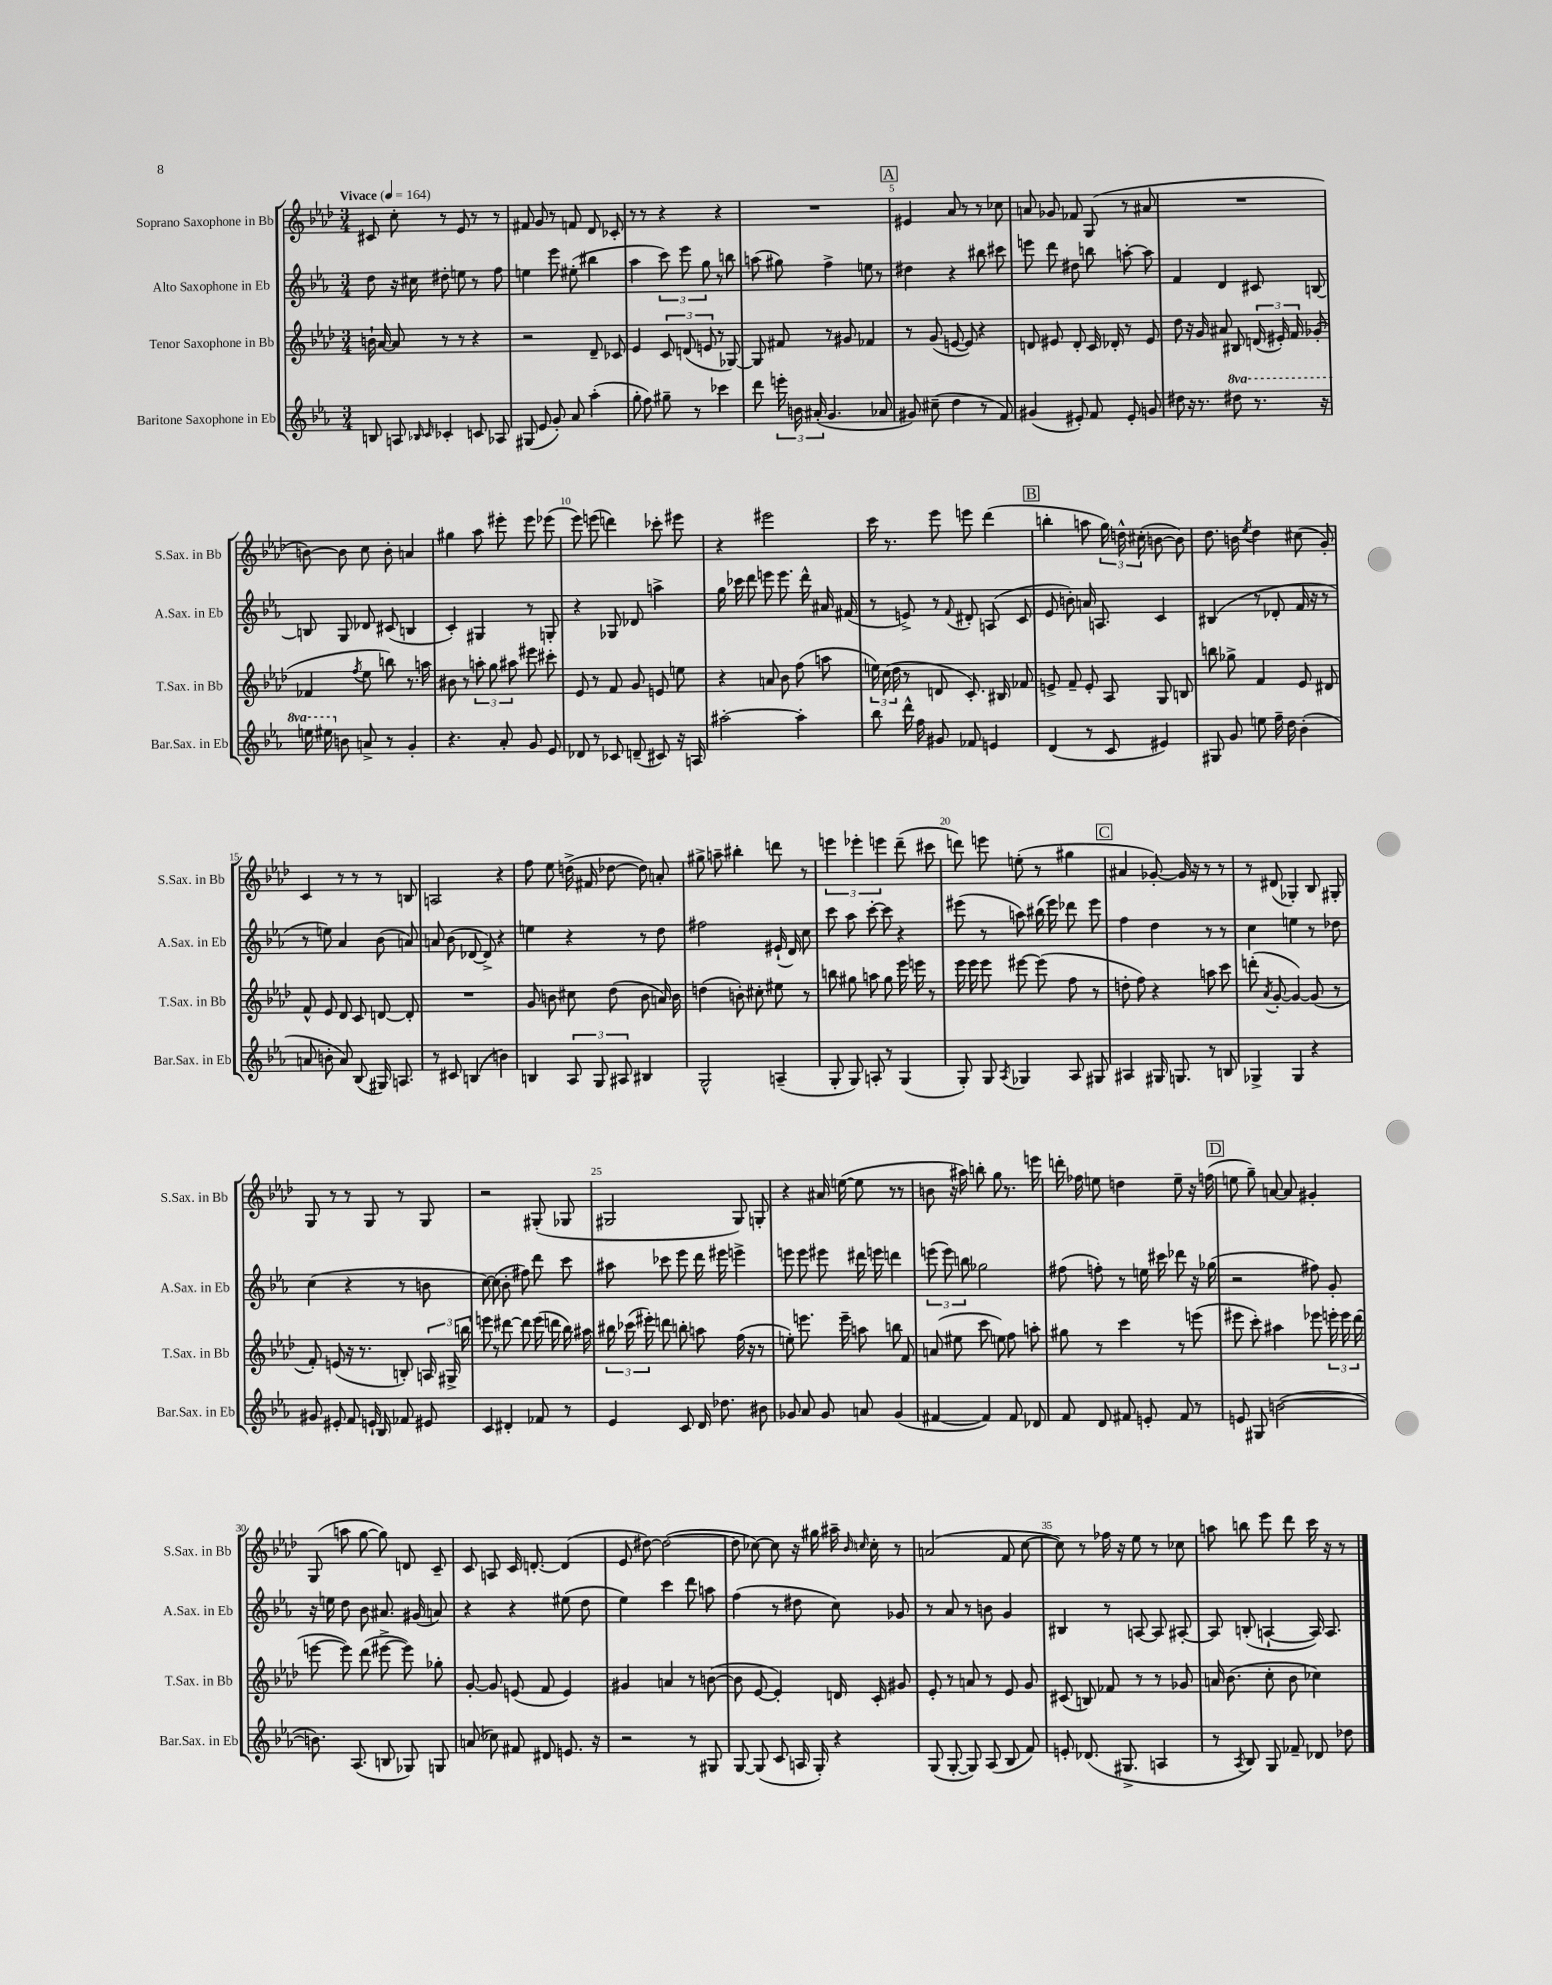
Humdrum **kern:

**kern	**kern	**kern	**kern
*staff4	*staff3	*staff2	*staff1
*clefG2	*clefG2	*clefG2	*clefG2
*k[b-e-a-]	*k[b-e-a-d-]	*k[b-e-a-]	*k[b-e-a-d-]
*M3/4	*M3/4	*M3/4	*M3/4
*MM164	*MM164	*MM164	*MM164
8B	16b`	8dd	8c#
.	[16a-	.	.
8A	8a-]	16r	8cc'
.	.	16cc#	.
16qqB-	.	.	.
16qqc	.	.	.
4c-'	8r	8dd#'	8r
.	8r	8ee	8e-
8c	4r	8r	8r
8A-	.	8ff	8r
=	=	=	=
(8G#	2r	4ee	8f#
8e-	.	.	8g
8g')	.	8eee-	8r
8a-	.	(8ee#'	8f
(4aa-'	8d-~	4bb#	8d-
.	8c-	.	8c-'
=	=	=	=
8gg'	4e-	4aa-	8r
8ff)	.	.	8r
8gg#~	12c	12ccc)	4r
.	(12d	12eee-	.
8r	.	.	.
.	12e	12gg	.
4ccc-	8r	8r	4r
.	[8G-)	8bb	.
=	=	=	=
8ddd	8G-]	(8aa	2.r
24eee'	8f#	8gg#)	.
24b	.	.	.
(24a#'	.	.	.
4.g	8r	4ff^	.
.	8g#	.	.
.	4f-	8ee	.
8a-	.	8r	.
=	=	=	=
8g#)	8r	4dd#	4e#
(8cc#~	(8g	.	.
4dd	[8e	4r	8a-
.	8e])	.	8r
8r	4r	8bb#	8r
8f)	.	8ccc#	8cc-
=	=	=	=
(4g#	8d	8eee	8a
.	8e#	8ddd	8g-
8e#')	8d'	8dd#	8f-
8f	16c	8bb	(8G
.	16d-'	.	.
8e#'	8r	[8aa'	8r
8g	8e#	8aa]	8a#
=	=	=	=
8dd#	8dd-	4f	2.r
16r	16r	.	.
8.r	16g	.	.
.	8a#	4d	.
8ddd#	8B#	.	.
8.r	(24d	8c#	.
.	24e#')	.	.
.	24f	.	.
.	(8g-'	[8B	.
16r	.	.	.
=	=	=	=
16eee	4f-	8B]	[8b)
16eee#	.	.	.
8b	.	8G	8b]
.	8qff	.	.
8a^	8ee-	8d-	8cc
8r	8bb)	(8c#	8b'
4g'	8.r	4B	4a
.	16aa	.	.
=	=	=	=
4.r	8b#	4c')	4gg#
.	8r	.	.
.	12aa'	4G#	8aa-
.	12gg	.	.
8a-'	.	.	8eee#'
.	12aa#	.	.
8g	8eee#	8r	8eee#
8e-	8ccc#'	8G'	(8eee-
=	=	=	=
8d-	8e-	4r	8eee-)
8r	8r	.	(8eee
8c-	8f	8G-	4ddd)
(8d~	8g	8d-	.
8c#)	8e	4aa^	8ccc-'
16r	8ee	.	8eee#
16A	.	.	.
=	=	=	=
[2aa#'	4r	16gg	4r
.	.	16ccc-	.
.	.	8ddd	.
.	8a	8eee	2eee#
.	8b-	8.eee	.
4aa#']	(8ff	.	.
.	.	16ddd^^	.
.	8aa	16a#	.
.	.	(16f#	.
=	=	=	=
8bb-	24ee)	8r	16ccc
.	(24cc	.	.
.	.	.	8.r
.	24dd-	.	.
16ddd^^	8r	8e^)	.
16ff	.	.	.
8g#	8d	8r	8eee-
.	.	8qqf	.
8f-	8.c')	8d#'	8eee
4e	.	(8A	(4ddd-
.	16B#	.	.
.	8f-	8c	.
=	=	=	=
(4d	8e^	8e-	4bb'
.	8f~	8b')	.
8r	8e'	16a	8aa
.	.	8.A	.
8c	8A-	.	24gg)
.	.	.	24dd^^
.	.	.	(24cc#'
4e#)	8G	4c	[8b
.	8B	.	8b])
=	=	=	=
8G#	8bb	(4B#	8.dd-
8g	8gg-^	.	.
.	.	.	16b
.	.	.	8qee-
8ee	4f	8r	4dd-
16ff~	.	8d-'	.
16dd	.	.	.
(4b-'	8e-	16f	(8cc#
.	.	16r	.
.	8d#	8r	8g')
=	=	=	=
8a	8f^^	8r	4c
8b'	8e-	8ee)	.
8a)	8d-	4a-	8r
(8B-	8c	.	8r
16G#)	[8d	(8b-	8r
8.A	.	.	.
.	8d']	8a)	8B
=	=	=	=
8r	2.r	8a	2A
8c#	.	(8b-	.
(4B	.	[8d-	.
.	.	8d-^])	.
4b)	.	4r	4r
=	=	=	=
4B	8g	4ee	8ff
.	8b	.	8ee-
12A-	8cc#	4r	(16dd^
.	.	.	16f#
12G	.	.	.
.	(8dd-	.	[8dd-
12A#	.	.	.
4B#	8b	8r	8dd-])
.	16a)	8dd	8a'
.	16b	.	.
=	=	=	=
2G^^	(4dd	2ff#	8gg#^
.	.	.	8aa~
.	8b')	.	4bb#'
.	8cc#'	.	.
(4A~	8ee#	(16e#`	8ddd
.	.	16d)	.
.	8r	8cc	8r
=	=	=	=
8G'	8bb	8ccc	6eee
8G)	8gg#	8aa-	.
.	.	.	6eee-'
8A'	8aa	[8ccc'	.
.	.	.	6eee
8r	8gg#	8ccc]	.
(4G	16eee-	4r	(8ddd-~
.	16eee	.	.
.	8r	.	8ccc#
=	=	=	=
8G')	16eee-	(8eee#	8ddd)
.	16eee-	.	.
8G	8eee-	8r	8eee
8qA-	.	.	.
4G-	[8eee#	8aa)	(8ee'
.	(8eee#]	(16bb#	8r
.	.	16eee#)	.
8A-	8ff	8ddd-	4gg#
8G#	8r	8eee#	.
=	=	=	=
4A#	8dd'	4ff	4a#
.	8ff)	.	.
16G#	4r	4dd	[8g-')
8.G	.	.	.
.	.	.	16g-]
.	.	.	16r
8r	8aa	8r	8r
8B	8ccc	8r	8r
=	=	=	=
4G-^	(8ddd'	4cc	8r
.	8qa-	.	.
.	[8g'	.	(8d#
4G-	4g_)	4ee	4G-')
4r	(8g]	8r	8B-
.	8r	8dd-	8G#'
=	=	=	=
8g#	8f')	(4cc	8G
8e#'	(8e	.	8r
8f	16r	4r	8r
.	8.r	.	.
16e`	.	.	8G
16B-	.	.	.
8f-	8B')	8r	8r
8e#	24A	8b	8G
.	24G#^	.	.
.	24bb	.	.
=	=	=	=
4c	8eee	[8cc)	2r
.	8r	(8cc]	.
4d#'	[8ddd#	8b-'	.
.	8ddd#]	8ff#)	.
8f-	(16eee	8ddd	(8G#'
.	16ddd	.	.
8r	16bb-)	8ccc	8G-
.	16aa#	.	.
=	=	=	=
4e-	24bb#	8aa#	2G#
.	(24ccc-	.	.
.	24eee#')	.	.
.	8ddd	8ccc-	.
8c	8bb'	8eee-	.
16d	8aa	16ddd	.
8.dd-	.	16eee#	.
.	(16ff	4eee^	8G#)
.	16r	.	.
8b#	8r	.	8G'
=	=	=	=
8g-	8ee')	8eee	4r
8a-	8.eee	8eee	.
8g-	.	8eee#	16a#
.	16eee~	.	([16ee
8a	8aa	16ddd#	8ee]
.	.	16eee	.
(4g-	8bb	4ddd	8r
.	8f	.	8r
=	=	=	=
[4f#	(8a	(12eee	8b
.	.	12eee)	.
.	8ee#	.	16r
.	.	12bb	.
.	.	.	16aa#)
4f#])	8ccc	2gg-	8bb'
.	8ee)	.	8gg
8f#	8ff	.	8.r
8d-	8aa'	.	.
.	.	.	16eee
=	=	=	=
8f	8gg#	(8ff#	16ddd'
.	.	.	16ff-
8d	8r	8ff')	8ee
8f#	4ccc	8r	4dd
8e'	.	16ee	.
.	.	16ccc#	.
8f#	8r	8ddd-	8ee~
8r	(8eee	16r	16r
.	.	(16gg-	(16ff
=	=	=	=
8e	8eee#	2r	8ee
8G#	8ccc')	.	8gg~)
([2b	4aa#	.	[8a
.	.	.	8a]
.	8eee-	8ff#)	4g#'
.	24eee'	8g'	.
.	24eee	.	.
.	(24ddd-	.	.
=	=	=	=
8.b])	[8eee	16r	(8G
.	.	16ee	.
.	8eee])	8dd	8aa
(8.A-	.	.	.
.	(8ddd-	8b-	[8gg
8B	[8eee#^	8.a#	8gg])
8G-)	8eee#])	.	8d
.	.	(16g#	.
8G	8gg-'	8a)	8c~
=	=	=	=
(8a	[8g'	4r	8c
8cc-)	8g]	.	8A
8f#	(8e	4r	16c
.	.	.	[8.d'
8d#	8f	.	.
8.e	4e)	(8ee#	(4d]
.	.	8dd	.
16r	.	.	.
=	=	=	=
2r	4g#	4ee-)	8e-
.	.	.	[8dd#)
.	4a	4ccc	(2dd#_
8r	8r	8ddd	.
8G#	([8b	8aa	.
=	=	=	=
[8G	8b]	(4ff	8dd#]
(8G]	[8e-	.	[8cc-)
8c	4e-'])	8r	8cc-]
16A	.	8dd#	16r
16G')	.	.	16gg#
4r	16d	8cc)	16aa#~
.	.	.	16qqb-
.	.	.	16qqcc
.	16c'	.	16cc'
.	8g#	8g-	8r
=	=	=	=
(8G	8e-'	8r	(2a
[8G'	8r	8a-	.
8G])	8a	8r	.
(8A-	8r	8b	.
8B-	8e-	4g	8f
8f)	8g	.	[8cc
=	=	=	=
8e'	(8c#	4B#	8cc])
(8.d-	8B)	.	8r
.	8f-	8r	16ff-
8.G#^	.	.	16r
.	8r	[8A	8ee-
4A	8r	8A]	8r
.	8g-	[8A#'	8cc-
=	=	=	=
8r	16a	8A#]	8aa
.	(8.b-	.	.
8qA-	.	.	.
8B-)	.	(8B'	8bb
8G	8cc'	[4A`	8eee-
8f-~	8b-	.	8ddd-
8d-	4cc-)	16A])	16ccc
.	.	8.A	16r
8dd-	.	.	8r
==	==	==	==
*-	*-	*-	*-
